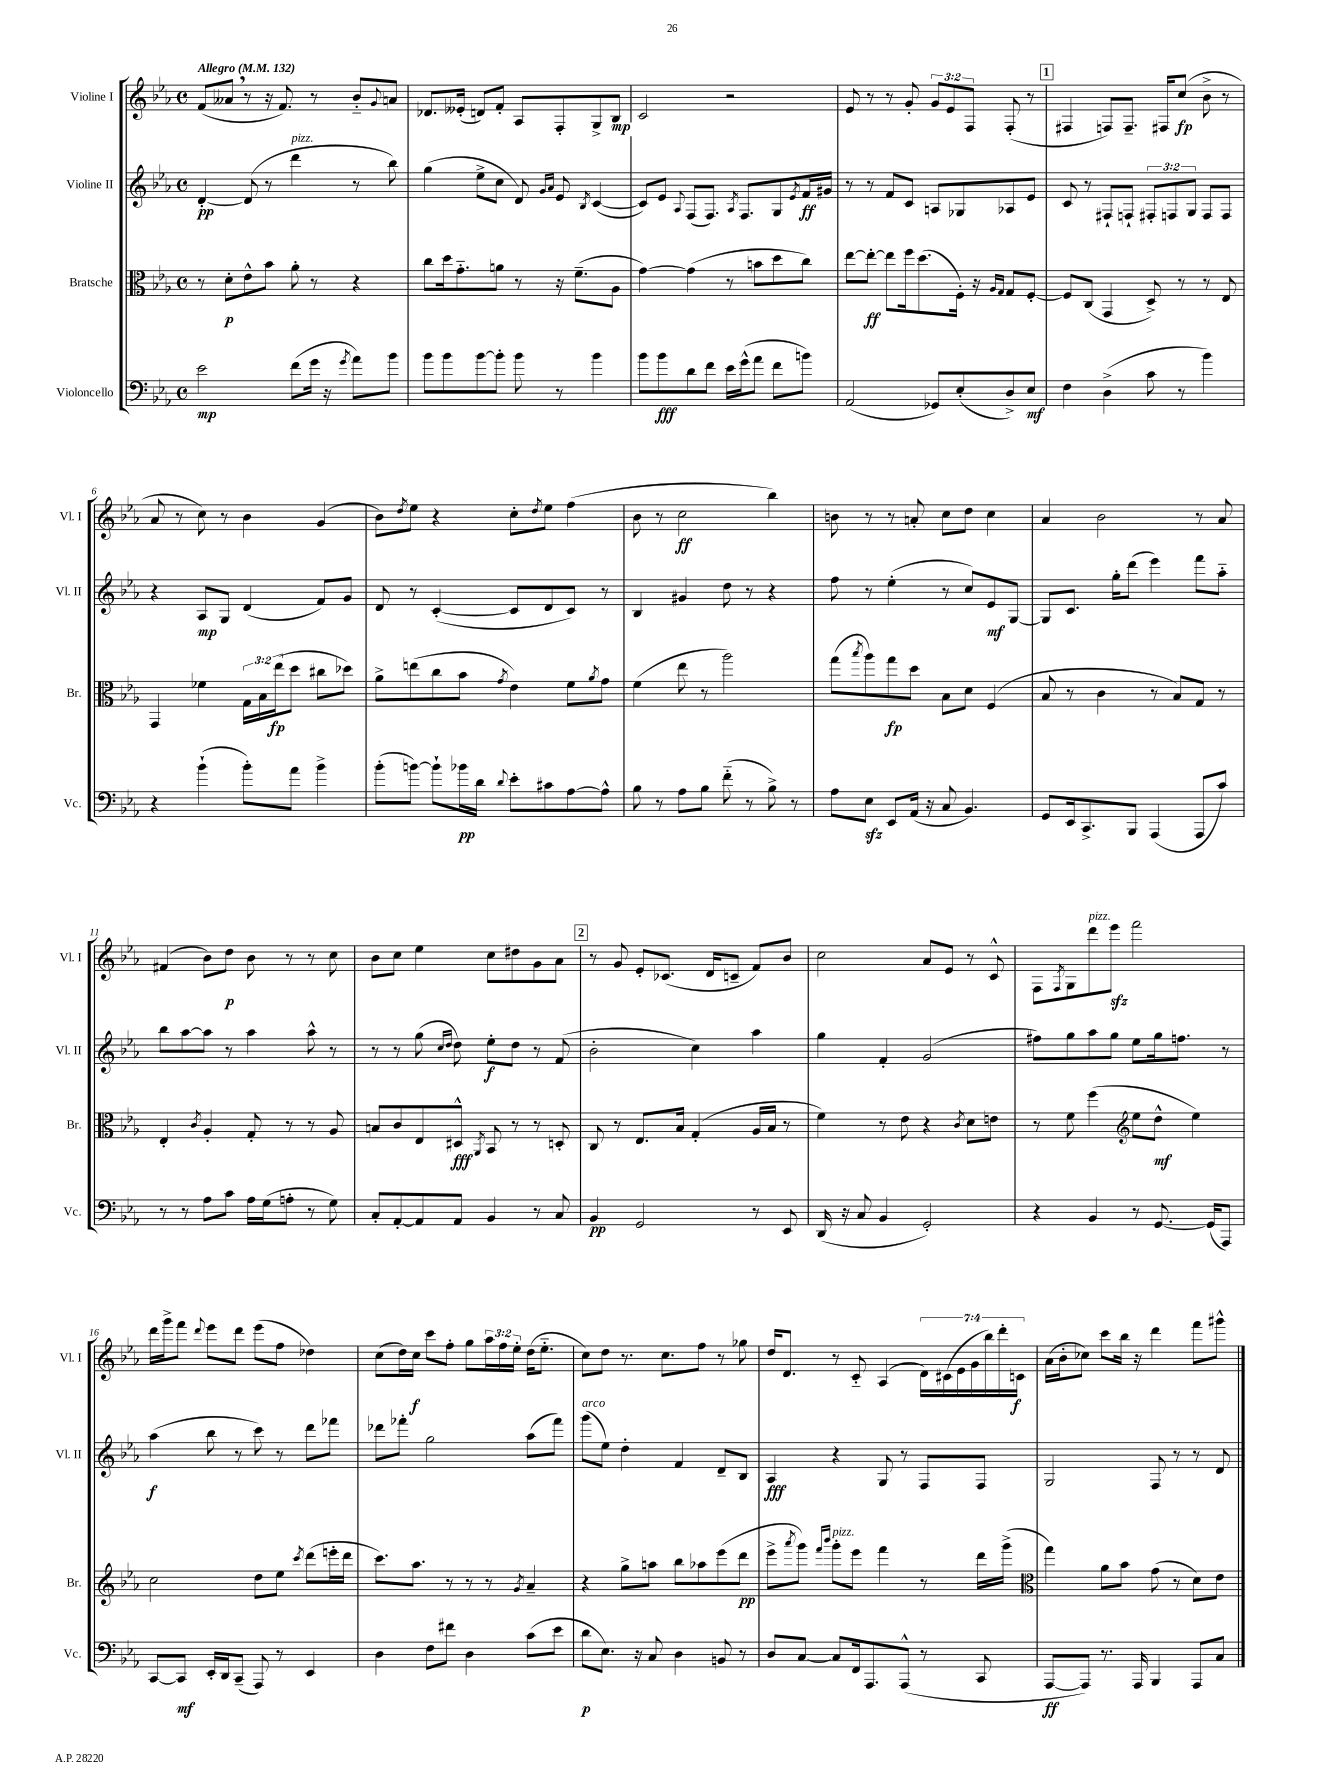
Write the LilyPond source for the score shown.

<<
\new StaffGroup <<
\new Staff = "s0" \with { instrumentName = "Violine I" shortInstrumentName = "Vl. I" } {
    \clef treble \key ees \major \defaultTimeSignature \time 4/4 \override Staff.TupletNumber.text = #tuplet-number::calc-fraction-text \tempo "Allegro" 4 = 132
    f'8( aeses'8 \breathe r8 r16 f'8.) r8 bes'8-_ \appoggiatura { g'8 } a'8 |
    des'8. eeses'16-.( d'8) f'8-. aes8 f8-. g8-> bes8\mp |
    c'2 r2 |
    ees'8 r8 r8 g'8-. \tuplet 3/2 { g'8 ees'8 f8 } f8-.( r8 |
    \mark \markup { \box "1" } fis4 f8) f8.-- fis16 c''8\fp( bes'8-> r8 |
    aes'8 r8 c''8) r8 bes'4 g'4( |
    bes'8) \acciaccatura { d''8 } ees''8 r4 c''8-. \acciaccatura { d''8 } ees''8 f''4( |
    bes'8 r8 c''2\ff bes''4) |
    b'8 r8 r8 a'8-. c''8 d''8 c''4 |
    aes'4 bes'2 r8 aes'8 |
    fis'4( bes'8) d''8\p bes'8 r8 r8 c''8 |
    bes'8 c''8 ees''4 c''8 dis''8 g'8 aes'8 |
    \mark \markup { \box "2" } r8 g'8 ees'8-. ces'8.( d'16 c'8-- f'8) bes'8 |
    c''2 aes'8 ees'8 r8 c'8-^ |
    f8 \acciaccatura { f8 } g8 d'''8^\markup { \italic "pizz." } ees'''8\sfz f'''2 |
    d'''16 g'''16-> f'''8 \appoggiatura { d'''8 } ees'''8 d'''8 ees'''8( f''8 des''4) |
    c''8( d''16) c''16\f c'''8 f''8-. g''8 \tuplet 3/2 { aes''16 f''16 ees''16-. } d''16( ees''8.-_ |
    c''8) d''8 r8. c''8. f''8 r8 ges''8 |
    d''16 d'8. r8 c'8-_ aes4( \tuplet 7/4 { d'16) cis'16( ees'16 g'16 bes''16) d'''16-. c'16\f } |
    aes'16( bes'16-. ces''8) c'''8 bes''16 r16 d'''4 f'''8 gis'''8-^ \bar "|." |
}
\new Staff = "s1" \with { instrumentName = "Violine II" shortInstrumentName = "Vl. II" } {
    \clef treble \key ees \major \defaultTimeSignature \time 4/4 \override Staff.TupletNumber.text = #tuplet-number::calc-fraction-text
    d'4~-.\pp d'8( r8 d'''4^\markup { \italic "pizz." } r8 bes''8) |
    g''4( ees''8-> c''8 d'8) \grace { g'16 aes'16 } ees'8 \acciaccatura { bes8 } c'4~( |
    c'8) ees'8 \appoggiatura { aes8 } f8( f8.) \acciaccatura { aes8 } f8. g8 \acciaccatura { ees'8 } f'16\ff gis'16 |
    r8 r8 f'8 c'8 a8 ges8 aes8 ees'8 |
    \mark \markup { \box "1" } c'8 r8 fis8-! f8-! \tuplet 3/2 { fis8-. f8 g8 } f8 f8 |
    r4 aes8\mp g8 d'4( f'8) g'8 |
    d'8 r8 c'4~-.( c'8 d'8 c'8) r8 |
    bes4 gis'4 d''8 r8 r4 |
    f''8 r8 ees''4-.( r8 c''8) ees'8\mf g8~ |
    g8 c'8. g''16-. d'''8( ees'''4) f'''8 aes''8-_ |
    bes''8 aes''8~ aes''8 r8 aes''4 aes''8-^ r8 |
    r8 r8 g''8( \grace { c''16 d''16 } d''8) ees''8-.\f d''8 r8 f'8( |
    \mark \markup { \box "2" } bes'2-. c''4) aes''4 |
    g''4 f'4-. g'2( |
    fis''8) g''8 aes''8 g''8 ees''8 g''16 f''8. r8 |
    aes''4\f( bes''8 r8 c'''8) r8 d'''8 fes'''8 |
    des'''8 fes'''8-. g''2 aes''8( fes'''8) |
    g'''8^\markup { \italic "arco" }( ees''8) d''4-. f'4 d'8-- bes8 |
    aes4\fff r4 g8 r8 f8 f8 |
    g2 f8 r8 r8 d'8 \bar "|." |
}
\new Staff = "s2" \with { instrumentName = "Bratsche" shortInstrumentName = "Br." } {
    \clef alto \key ees \major \defaultTimeSignature \time 4/4 \override Staff.TupletNumber.text = #tuplet-number::calc-fraction-text
    r8 d'8-.\p ees'8-^ bes'8 aes'8-. r8 r4 |
    c''8 d''16 g'8.-_ a'8 r8 r16 f'8.--( aes8 |
    g'4~) g'4( r8 b'8 d''8 c''8) |
    ees''8~ ees''8~-.\ff ees''8 f''16 d''8.( f16-.) r16 \grace { aes16 g16 } g8 f8~-. |
    \mark \markup { \box "1" } f8 c8( g,4 d8->) r8 r8 ees8 |
    g,4 fes'4 \tuplet 3/2 { g16 bes16 ees''16\fp( } d''8 cis''8 des''8) |
    aes'8-> e''8( c''8 bes'8 \acciaccatura { g'8 } ees'4) f'8 \acciaccatura { aes'8 } g'8 |
    f'4( ees''8 r8 aes''2) |
    g''8( \acciaccatura { bes''8 } aes''8) g''8\fp d''8 bes8 d'8 f4( |
    bes8 r8 c'4 r8 bes8) g8 r8 |
    ees4-. \acciaccatura { c'8 } aes4-. g8-. r8 r8 aes8 |
    b8 c'8 ees8 dis8-^\fff \acciaccatura { aes,8 } bes,8 r8 r8 d8-. |
    \mark \markup { \box "2" } c8 r8 ees8. bes16 g4-.( aes16 bes16 r8 |
    f'4) r8 ees'8 r4 \acciaccatura { c'8 } d'8 e'8 |
    r8 f'8 f''4( \clef treble ees''8 d''8-^\mf ees''4) |
    c''2 d''8 ees''8 \acciaccatura { c'''8 } d'''8( e'''16-. d'''16 |
    c'''8.) aes''8. r8 r8 r8 \acciaccatura { g'8 } aes'4-- |
    r4 g''8-> a''8 bes''8 aes''8 ees'''8( d'''8\pp |
    ees'''8-> \acciaccatura { aes'''8 } g'''8) \grace { f'''16 bes'''16 } g'''8-.^\markup { \italic "pizz." } ees'''8 f'''4 r8 d'''16 g'''16->( |
    \clef alto g''4) aes'8 bes'8 g'8( r8 d'8) ees'8 \bar "|." |
}
\new Staff = "s3" \with { instrumentName = "Violoncello" shortInstrumentName = "Vc." } {
    \clef bass \key ees \major \defaultTimeSignature \time 4/4
    ees'2\mp f'8( g'16 r16 \acciaccatura { g'8 } aes'8) bes'8 |
    bes'8 bes'8 bes'8~ bes'8-. bes'8 r8 bes'4 |
    bes'8 bes'8\fff d'8 f'8 ees'16 g'16-^( aes'8 f'8 b'8) |
    aes,2( ges,8) ees8-.( d8->) ees8\mf |
    \mark \markup { \box "1" } f4 d4->( c'8 r8 bes'4) |
    r4 bes'4-!( bes'8-.) aes'8 bes'4-> |
    bes'8-.( b'8~) b'8-! bes'16\pp d'16 \appoggiatura { d'8 } ees'8-. cis'8 aes8~ aes8-^ |
    bes8 r8 aes8 bes8 f'8-_( r8 bes8->) r8 |
    aes8 ees8\sfz ees,8 aes,16( r16 c8 bes,4.) |
    g,8 ees,16 c,8.-> bes,,8 aes,,4( aes,,8 c'8) |
    r8 r8 aes8 c'8 aes16 g16( a8-. r8 g8) |
    c8-. aes,8~-. aes,8 aes,8 bes,4 r8 c8 |
    \mark \markup { \box "2" } bes,4\pp g,2 r8 ees,8 |
    d,16( r16 c8 bes,4 g,2-.) |
    r4 bes,4 r8 g,8.~ g,16( aes,,8) |
    c,8~ c,8\mf ees,16-. d,16 c,8--( aes,,8) r8 ees,4 |
    d4 f8 fis'8 d4 c'8( ees'8 |
    d'8\p ees8.) r16 c8 d4 b,8 r8 |
    d8 c8~ c8 f,16 aes,,8. aes,,8-^( r8 c,8 |
    aes,,8~\ff aes,,8) r8. aes,,16 bes,,4 aes,,8 c8 \bar "|." |
}
>>
>>
